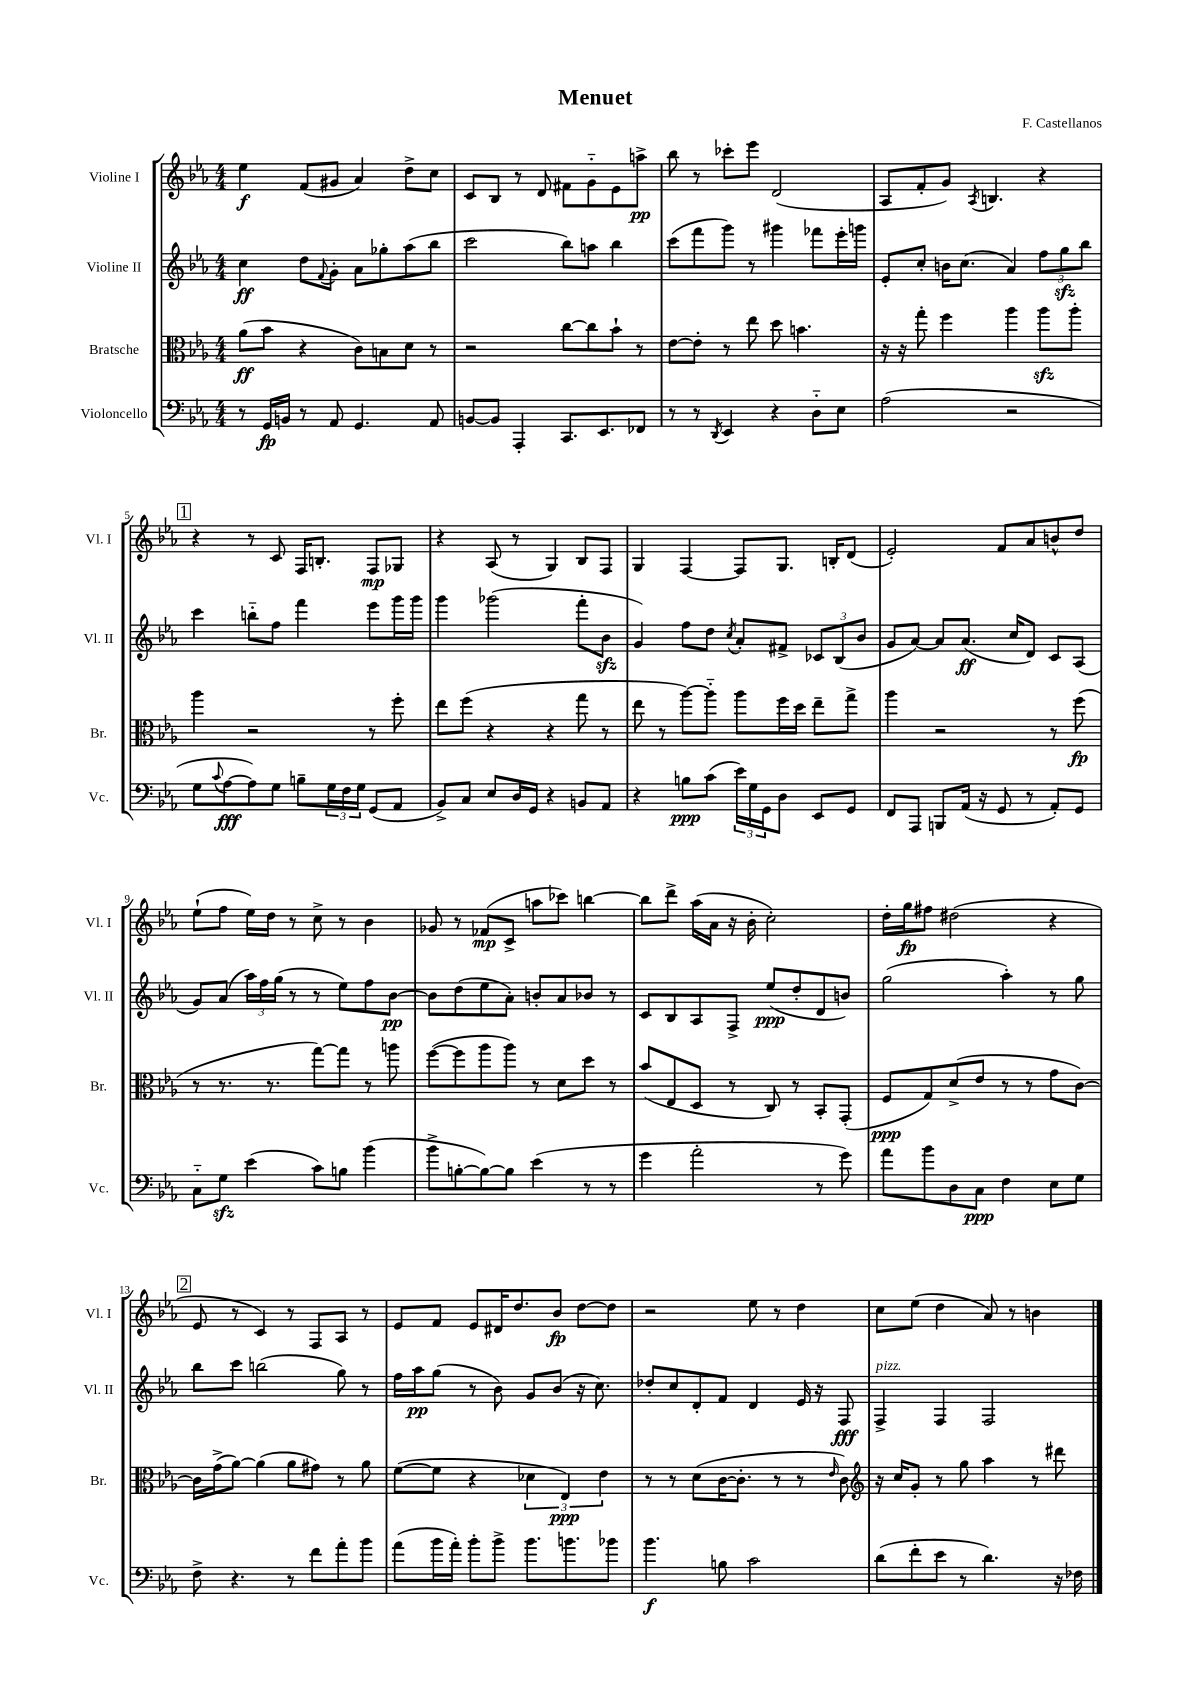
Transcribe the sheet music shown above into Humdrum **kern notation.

**kern	**dynam	**kern	**dynam	**kern	**dynam	**kern	**dynam
*part4	*part4	*part3	*part3	*part2	*part2	*part1	*part1
*staff4	*staff4	*staff3	*staff3	*staff2	*staff2	*staff1	*staff1
*I"Violoncello	*	*I"Bratsche	*	*I"Violine II	*	*I"Violine I	*
*I'Vc.	*	*I'Br.	*	*I'Vl. II	*	*I'Vl. I	*
*clefF4	*	*clefC3	*	*clefG2	*	*clefG2	*
*k[b-e-a-]	*	*k[b-e-a-]	*	*k[b-e-a-]	*	*k[b-e-a-]	*
*M4/4	*	*M4/4	*	*M4/4	*	*M4/4	*
=1	=1	=1	=1	=1	=1	=1	=1
8r	.	(8a-\L	ff	4cc\	ff	4ee-\	f
16GG/LL	fp	8b-\J	.	.	.	.	.
16BBn/JJ	.	.	.	.	.	.	.
8r	.	4r	.	8dd\L	.	(8f/L	.
.	.	.	.	8qqf/	.	.	.
8AA-/	.	.	.	8g'\J	.	8g#X/J	.
4.GG/	.	8c\L)	.	8a-\L	.	4a-/)	.
.	.	8Bn\	.	8gg-X'\	.	.	.
.	.	8d\J	.	(8aa-\	.	8dd^\L	.
8AA-/	.	8r	.	8bb-\J	.	8cc\J	.
=2	=2	=2	=2	=2	=2	=2	=2
[8BBn/L	.	2r	.	2ccc\	.	8c/L	.
8BB/J]	.	.	.	.	.	8B-/J	.
4AAA-'/	.	.	.	.	.	8r	.
.	.	.	.	.	.	8d/	.
8.CC/L	.	[8cc\L	.	8bb-\L)	.	8f#X\L	.
.	.	8cc\]	.	8aan\J	.	8g\	.
8.EE-/	.	.	.	.	.	.	.
.	.	8b-`\J	.	4bb-\	.	8e-\	.
8FF-X/J	.	8r	.	.	.	8aan^\J	pp
=3	=3	=3	=3	=3	=3	=3	=3
8r	.	[8e-\L	.	(8ccc\L	.	8bb-\	.
8r	.	8e-'\J]	.	8fff\	.	8r	.
8qDD/	.	.	.	.	.	.	.
4EE-/	.	8r	.	8ggg\J)	.	8ccc-X'\L	.
.	.	8ee-\	.	8r	.	8eee-\J	.
4r	.	8dd\	.	4ggg#X\	.	(2d/	.
.	.	4.bn\	.	.	.	.	.
8D\L	.	.	.	8fff-X\L	.	.	.
8E-\J	.	.	.	16eee-'\L	.	.	.
.	.	.	.	16gggn\JJ	.	.	.
=4	=4	=4	=4	=4	=4	=4	=4
(2A-\	.	16r	.	8e-'/L	.	8A-/L	.
.	.	16r	.	.	.	.	.
.	.	8gg'\	.	8cc'/J	.	8f'/	.
.	.	4ff\	.	16bn\KL	.	8g/J)	.
.	.	.	.	(8.cc\J	.	.	.
.	.	.	.	.	.	8qA-/	.
.	.	.	.	.	.	4.Bn/	.
2r	.	4aa-\	.	4a-/)	.	.	.
.	.	8aa-zz\L	.	12ff\L	.	4r	.
.	.	.	.	12ggzz\	.	.	.
.	.	8aa-'\J	.	.	.	.	.
.	.	.	.	12bb-\J	.	.	.
!!LO:LB:g=z
!!LO:REH:place=s1:t=1
=5	=5	=5	=5	=5	=5	=5	=5
8G\L	.	4aa-\	.	4ccc\	.	4r	.
8qqc/	.	.	.	.	.	.	.
[8A-\	fff	.	.	.	.	.	.
8A-\])	.	2r	.	8bbn\L	.	8r	.
8G\J	.	.	.	8ff\J	.	8c/	.
8Bn~\L	.	.	.	4fff\	.	16F/KL	.
.	.	.	.	.	.	8.Bn'/J	.
24G\L	.	.	.	.	.	.	.
24F\	.	.	.	.	.	.	.
24G\JJ	.	.	.	.	.	.	.
(8GG/L	.	8r	.	8eee-\L	.	8F/L	mp
8AA-/J	.	8ff'\	.	16ggg\L	.	8G-X/J	.
.	.	.	.	16ggg\JJ	.	.	.
=6	=6	=6	=6	=6	=6	=6	=6
8BB-^/L)	.	8ee-\L	.	4ggg\	.	4r	.
8C/J	.	(8ff\J	.	.	.	.	.
8E-/L	.	4r	.	(2ggg-X\	.	(8A-/	.
16D/L	.	.	.	.	.	8r	.
16GG/JJ	.	.	.	.	.	.	.
4r	.	4r	.	.	.	4G/)	.
8BBn/L	.	8gg\	.	8fff'\L	.	8B-/L	.
8AA-/J	.	8r	.	8b-zz\J	.	8F/J	.
=7	=7	=7	=7	=7	=7	=7	=7
4r	.	8ee-\	.	4g/)	.	4G/	.
.	.	8r	.	.	.	.	.
8Bn\L	ppp	[8aa-\L)	.	8ff\L	.	[4F/	.
(8c\J	.	8aa-\J]	.	8dd\J	.	.	.
.	.	.	.	8qcc/	.	.	.
24e-\LL)	.	8aa-\L	.	8a-'/L	.	8F/L]	.
24G\	.	.	.	.	.	.	.
24GG\J	.	.	.	.	.	.	.
8D\J	.	16ff\L	.	8f#X^/J	.	8.G/J	.
.	.	16dd\JJ	.	.	.	.	.
8EE-/L	.	8ee-~\L	.	12c-X/L	.	.	.
.	.	.	.	.	.	16Bn'/KL	.
.	.	.	.	(12B-/	.	.	.
8GG/J	.	8gg^\J	.	.	.	(8d/J	.
.	.	.	.	12b-/J	.	.	.
=8	=8	=8	=8	=8	=8	=8	=8
8FF/L	.	4aa-\	.	8g/L	.	2e-'/)	.
8AAA-/J	.	.	.	[8a-/J)	.	.	.
8BBBn/L	.	2r	.	8a-/L]	.	.	.
(16AA-/Jk	.	.	.	(8.a-/J	ff	.	.
16r	.	.	.	.	.	.	.
8GG/	.	.	.	.	.	8f/L	.
.	.	.	.	16cc/KL	.	.	.
8r	.	.	.	8d/J)	.	8a-/	.
8AA-'/L)	.	8r	.	8c/L	.	8bn^^/	.
8GG/J	.	(8ff\	fp	(8A-/J	.	8dd/J	.
!!LO:LB:g=z
=9	=9	=9	=9	=9	=9	=9	=9
8C\L	.	8r	.	8g/L)	.	(8ee-`\L	.
8Gzz\J	.	8.r	.	(8a-/J	.	8ff\J	.
(4e-\	.	.	.	24aa-\LL)	.	16ee-\LL)	.
.	.	.	.	24ff\	.	.	.
.	.	8.r	.	.	.	16dd\JJ	.
.	.	.	.	(24gg\JJ	.	.	.
.	.	.	.	8r	.	8r	.
8c\L)	.	[8gg\L)	.	8r	.	8cc^\	.
8Bn\J	.	8gg\J]	.	8ee-\L)	.	8r	.
(4b-\	.	8r	.	8ff\	.	4b-\	.
.	.	8aan\	.	[8b-\J	pp	.	.
=10	=10	=10	=10	=10	=10	=10	=10
8b-^\L	.	([8ff\L	.	8b-\L]	.	8g-X/	.
[8Bn'\	.	8ff\]	.	(8dd\	.	8r	.
8B\_)	.	8aa-\	.	8ee-\	.	(8f-X/L	mp
8B\J]	.	8aa-\J)	.	8a-'\J)	.	8c^/J	.
(4e-\	.	8r	.	8bn'/L	.	8aan\L	.
.	.	8d\L	.	8a-/	.	8ccc-X\J)	.
8r	.	8dd\J	.	8b-X/J	.	[4bbn\	.
8r	.	8r	.	8r	.	.	.
=11	=11	=11	=11	=11	=11	=11	=11
4g\	.	(8b-/L	.	8c/L	.	8bb\L]	.
.	.	8E-/	.	8B-/	.	8ddd^\J	.
2a-'\	.	8D/J	.	8A-/	.	(16aa-\LL	.
.	.	.	.	.	.	16a-\JJ	.
.	.	8r	.	8F^/J	.	16r	.
.	.	.	.	.	.	16b-'\	.
.	.	8C/)	.	(8ee-/L	ppp	2cc'\)	.
.	.	8r	.	8dd'/	.	.	.
8r	.	8BB-'/L	.	8d/	.	.	.
8g\)	.	(8GG'/J	.	8bn/J)	.	.	.
=12	=12	=12	=12	=12	=12	=12	=12
8a-\L	.	8F/L	ppp	(2gg\	.	16dd'\LL	.
.	.	.	.	.	.	16gg\J	fp
8b-\	.	8G/)	.	.	.	8ff#X\J	.
8D\	.	(8d^/	.	.	.	(2dd#X\	.
8C\J	ppp	8e-/J	.	.	.	.	.
4F\	.	8r	.	4aa-'\)	.	.	.
.	.	8r	.	.	.	.	.
8E-\L	.	8g\L	.	8r	.	4r	.
8G\J	.	[8c\J)	.	8gg\	.	.	.
!!LO:LB:g=z
!!LO:REH:place=s1:t=2
=13	=13	=13	=13	=13	=13	=13	=13
8F^\	.	16c\LL]	.	8bb-\L	.	8e-/	.
.	.	(16g^\J	.	.	.	.	.
4.r	.	[8a-\J)	.	8ccc\J	.	8r	.
.	.	(4a-\]	.	(2bbn\	.	4c/)	.
8r	.	8a-\L	.	.	.	8r	.
8f\L	.	8g#X\J)	.	.	.	8F/L	.
8a-'\	.	8r	.	8gg\)	.	8A-/J	.
8b-\J	.	8a-\	.	8r	.	8r	.
=14	=14	=14	=14	=14	=14	=14	=14
(8a-\L	.	([8f\L	.	16ff\LL	.	8e-/L	.
.	.	.	.	16aa-\J	pp	.	.
16b-\L	.	8f\J]	.	(8gg\J	.	8f/J	.
16a-'\JJ)	.	.	.	.	.	.	.
8b-'\L	.	4r	.	8r	.	8e-/L	.
8b-^\J	.	.	.	8b-\)	.	16d#X/K	.
.	.	.	.	.	.	8.dd/	.
8.b-\L	.	6d-X\	.	8g/L	.	.	.
.	.	.	.	(8b-/J	.	8b-/J	fp
.	.	6E-/)	ppp	.	.	.	.
8.bn\	.	.	.	.	.	.	.
.	.	.	.	16r	.	[8dd\L	.
.	.	.	.	8.cc\)	.	.	.
.	.	6e-\	.	.	.	.	.
8b-X\J	.	.	.	.	.	8dd\J]	.
=15	=15	=15	=15	=15	=15	=15	=15
4.b-\	f	8r	.	8dd-X'/L	.	2r	.
.	.	8r	.	8cc/	.	.	.
.	.	(8d\L	.	8d'/	.	.	.
8Bn\	.	[16c\K	.	8f/J	.	.	.
.	.	8.c'\J]	.	.	.	.	.
2c\	.	.	.	4d/	.	8ee-\	.
.	.	8r	.	.	.	8r	.
.	.	8r	.	16e-/	.	4dd\	.
.	.	.	.	16r	.	.	.
.	.	16qqe-/	.	.	.	.	.
.	.	8c\)	.	8F/	fff	.	.
=16	=16	=16	=16	=16	=16	=16	=16
*	*	*clefG2	*	*	*	*	*
!	!	!	!	!LO:TX:a:i:t=pizz.	!	!	!
(8d\L	.	16r	.	4F^/	.	8cc\L	.
.	.	16cc/KL	.	.	.	.	.
8f'\	.	8g'/J	.	.	.	(8ee-\J	.
8e-\J	.	8r	.	4F/	.	4dd\	.
8r	.	8gg\	.	.	.	.	.
4.d\)	.	4aa-\	.	2F/	.	8a-/)	.
.	.	.	.	.	.	8r	.
.	.	8r	.	.	.	4bn\	.
16r	.	8ddd#X\	.	.	.	.	.
16F-X\	.	.	.	.	.	.	.
==	==	==	==	==	==	==	==
*-	*-	*-	*-	*-	*-	*-	*-
